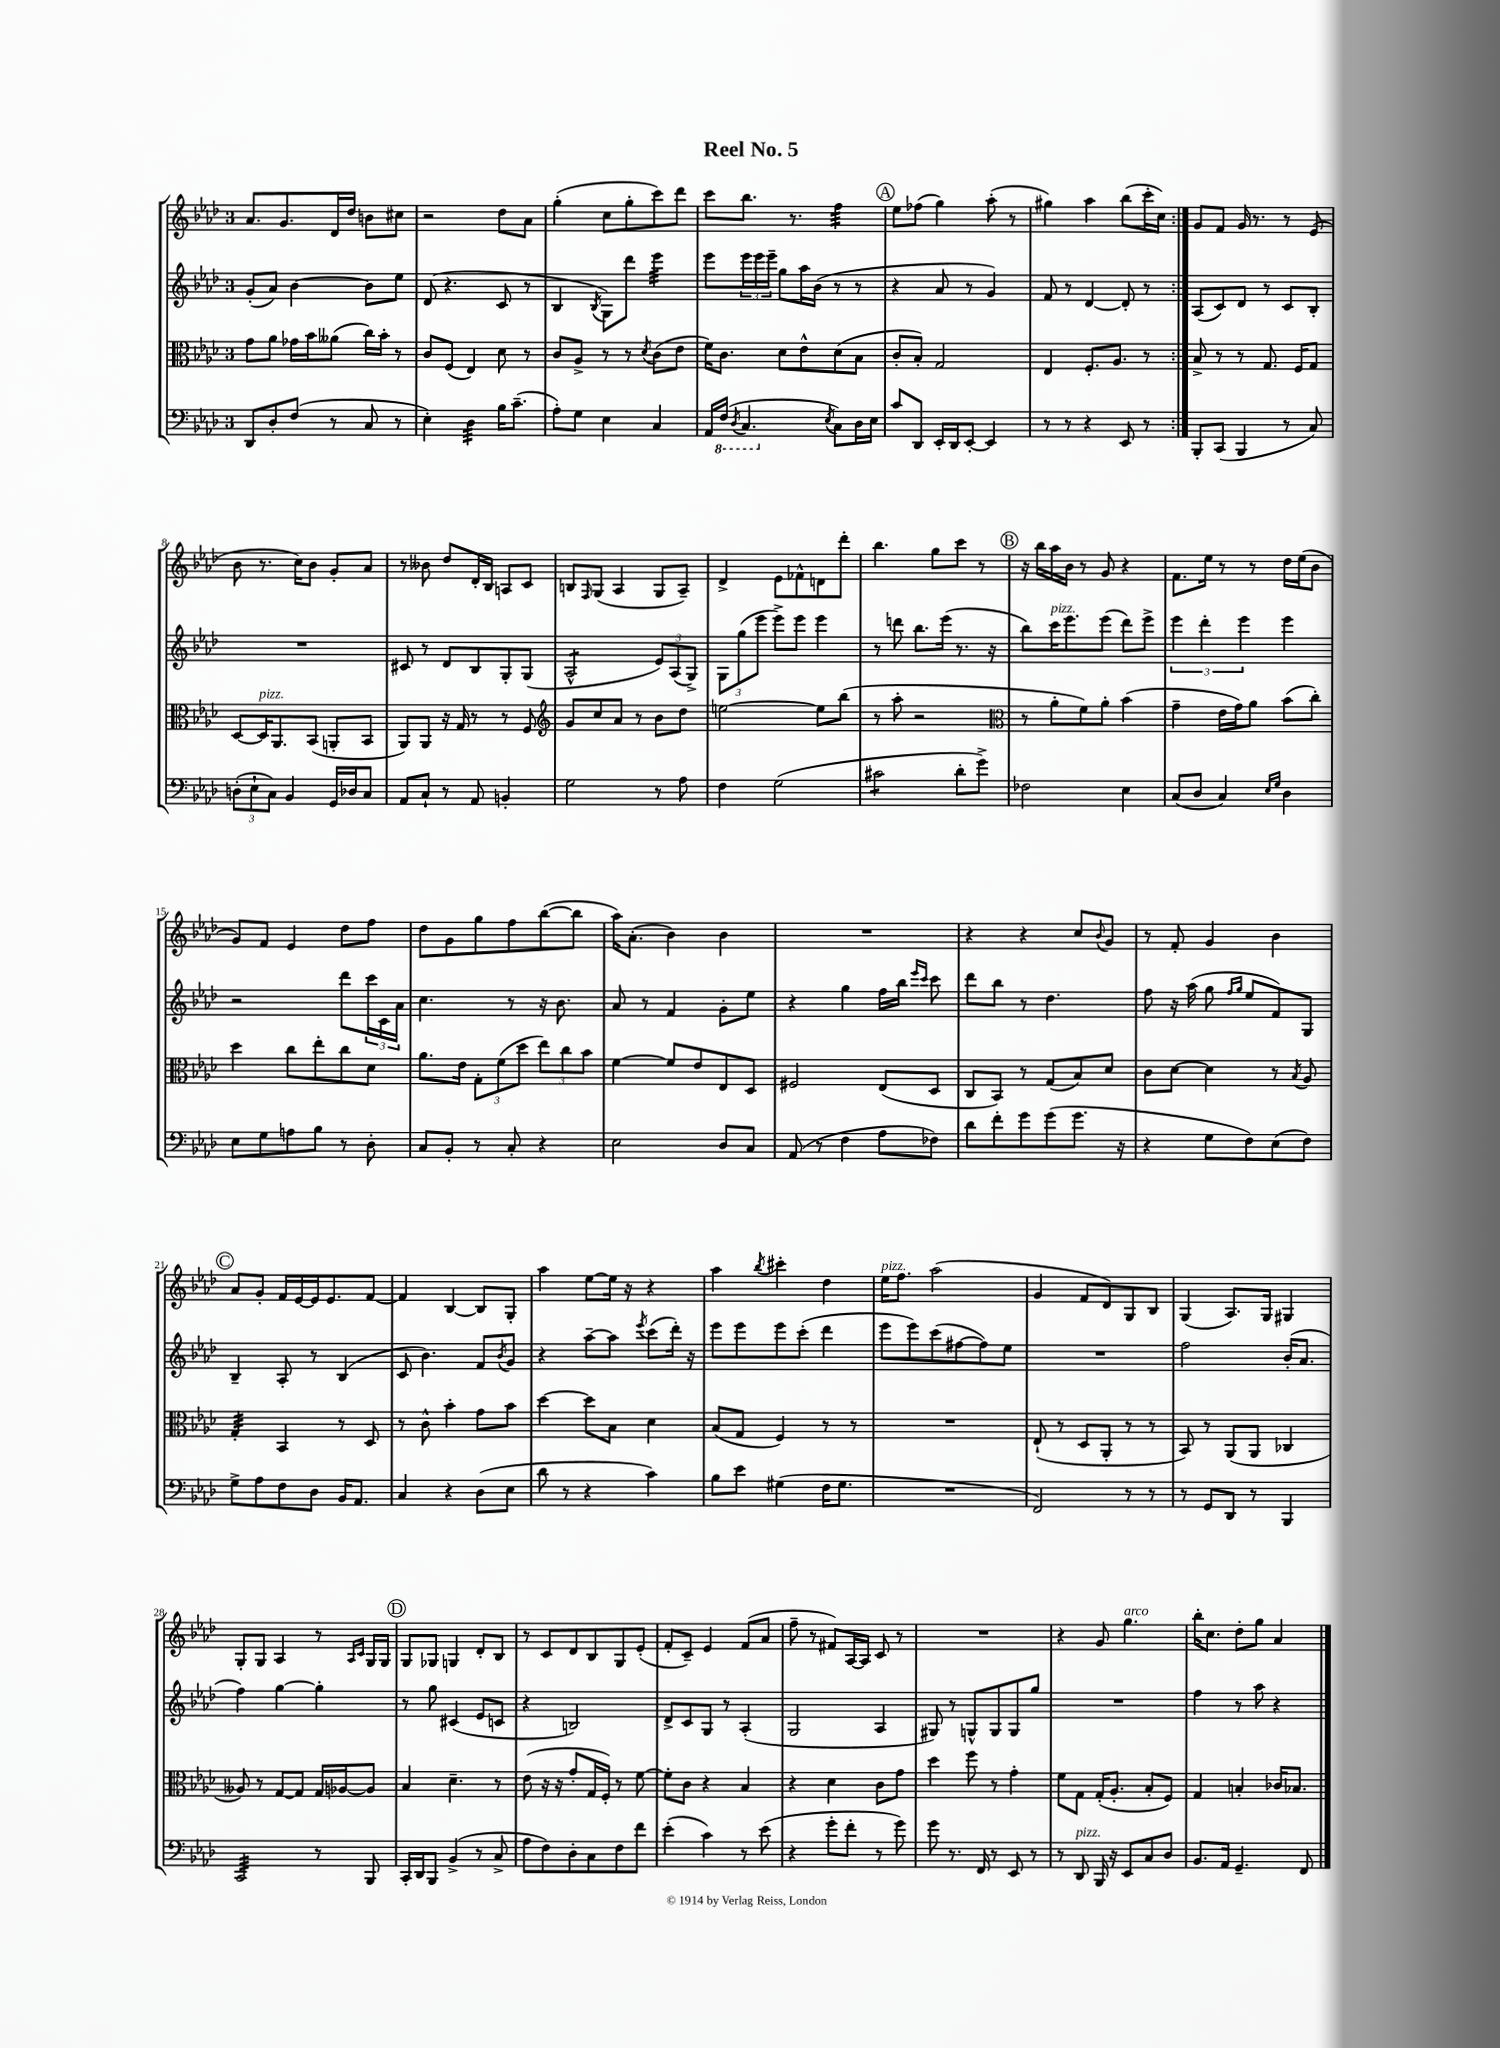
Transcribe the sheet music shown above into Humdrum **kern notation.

**kern	**kern	**kern	**kern
*staff4	*staff3	*staff2	*staff1
*clefF4	*clefC3	*clefG2	*clefG2
*k[b-e-a-d-]	*k[b-e-a-d-]	*k[b-e-a-d-]	*k[b-e-a-d-]
*M3/4	*M3/4	*M3/4	*M3/4
8DD-	8g	(8g'	8.a-
8D-'	8a-	8a-)	.
.	.	.	8.g
(8F	16g-	[4b-	.
.	16b-	.	.
8r	(8a--	.	16d-
.	.	.	16dd-
8C	16cc)	8b-]	8b
.	16b-'	.	.
8r	8r	8ee-	8cc#
=	=	=	=
4E-')	8c	(8d-	2r
.	(8F	4.r	.
4D-	4E-)	.	.
16B-	8d-	8c	8dd-
(8.c~	.	.	.
.	8r	8r	8a-
=	=	=	=
8A-')	8c	4B-	(4gg'
8G	8A-^	.	.
.	.	8qB-	.
4E-	8r	8G)	8cc
.	8r	8ddd-	8gg'
.	8qd-	.	.
4C	(8c	4eee-	8ccc)
.	8e-	.	8ddd-
=	=	=	=
16AA-	16f)	8eee-	8ccc
(16FF	8.c	.	.
8qDD-	.	.	.
4.CC	.	24eee-	8.bb-
.	.	24eee-	.
.	.	24eee-~	.
.	8d-	8gg	.
.	.	.	8.r
.	8e-^^	16aa-	.
.	.	(16b-	.
8qE-	.	.	.
8C)	(8d-	8r	4ff
16D-	8B-	8r	.
16E-	.	.	.
=	=	=	=
8c	8c'	4r	8ee-
8DD-	8B-')	.	(8ff-
16EE-'	2G	8a-	4gg)
16DD-	.	.	.
[8EE-'	.	8r	.
4EE-]	.	4g)	(8aa-'
.	.	.	8r
=	=	=	=
8r	4E-	8f	4gg#)
8r	.	8r	.
4r	8.F'	[4d-	4aa-
.	8.A-	.	.
8EE-	.	8d-']	(8bb-
8r	8r	8r	16ccc'
.	.	.	16cc)
=:|!	=:|!	=:|!	=:|!
8BBB-'	8B-^	(8A-	8g
(8CC	8r	8c)	8f
4BBB-	8r	8d-	16g
.	.	.	8.r
.	8.G	8r	.
8r	.	8c	8r
.	16F	.	.
8C)	8G	8B-'	(8e-
=	=	=	=
(12D'	[8D-	2.r	8b-
12E-`	.	.	.
.	16D-]	.	8.r
12C)	.	.	.
.	8.AA-	.	.
4BB-	.	.	.
.	.	.	16cc)
.	(8BB-	.	8b-
16GG	8AA'	.	8g'
16D-	.	.	.
8C	8BB-	.	8a-
=	=	=	=
8AA-	8AA-)	8c#	8r
8C`	8AA-	8r	8b--
8r	16r	8d-	8dd-
.	16G	.	.
8AA-	8r	8B-	16d-'
.	.	.	16B-
4BB'	8r	8G'	8A
.	8F	(8G	8c
=	=	=	=
*	*clefG2	*	*
2G	8g	2A-^^	8B
.	.	.	16qqF
.	8cc	.	(8G
.	8a-	.	4A-
.	8r	.	.
8r	8b-	12e-)	8G
.	.	(12A-	.
8A-	8dd-	.	8A-~)
.	.	12G^)	.
=	=	=	=
4F	[2ee	12G	4d-^
.	.	(12gg	.
.	.	12eee-	.
(2G	.	8eee-^)	8e-
.	.	8eee-	8f-^^
.	8ee]	4eee-	8d
.	(8bb-	.	8ddd-'
=	=	=	=
2c#	8r	8r	4.bb-
.	8aa-'	8ddd	.
.	2r	8.bb-	.
.	.	.	8gg
.	.	(16eee-	.
8d-'	.	8.r	8ccc
8g^)	.	.	8r
.	.	16r	.
=	=	=	=
*	*clefC3	*	*
2F-	8r	8bb-)	16r
.	.	.	16bb-
.	8a-'	16ccc	16aa-
.	.	8.eee-	16b-
.	8f)	.	8r
.	8a-'	(8eee-	8g
4E-	(4b-	8ddd-)	4r
.	.	8eee-^	.
=	=	=	=
(8C	4g~	6eee-	8.f
8D-	.	.	.
.	.	6ddd-'	.
.	.	.	16ee-
4C)	16e-	.	8r
.	16g)	.	.
.	.	6eee-	.
.	8a-	.	8r
16qqE-	.	.	.
16qqG	.	.	.
4D-	(8b-	4eee-	16dd-
.	.	.	(16ee-
.	8cc')	.	8b-
=	=	=	=
8E-	4dd-	2r	8g)
8G	.	.	8f
8A	8cc	.	4e-
8B-	8ee-'	.	.
8r	8cc	8ddd-	8dd-
8D-'	8d-	24ccc	8ff
.	.	24c	.
.	.	24a-	.
=	=	=	=
8C	8.a-	4.cc	8dd-
8BB-'	.	.	8g
.	16e-	.	.
8r	12G'	.	8gg
.	(12f	.	.
8C'	.	8r	8ff
.	12dd-	.	.
4r	12ee-)	16r	([8bb-
.	.	8.b-	.
.	12cc	.	.
.	.	.	8bb-]
.	12b-	.	.
=	=	=	=
2E-	[4f	8a-	16aa-)
.	.	.	(8.a-'
.	.	8r	.
.	8f]	4f	4b-)
.	8e-	.	.
8D-	8E-	8g'	4b-
8C	8D-	8ee-	.
=	=	=	=
(8AA-	2F#	4r	2.r
8r	.	.	.
4F	.	4gg	.
8A-	(8E-	16ff	.
.	.	16bb-	.
.	.	16qqeee-	.
.	.	16qqccc	.
8F-)	8D-	8ccc	.
=	=	=	=
8d-	8C	8ddd-	4r
8f'	8BB-)	8bb-	.
8g	8r	8r	4r
(8g	(8G	4.dd-	.
8.g	8B-)	.	8cc
.	.	.	8qqb-
.	8d-	.	8g
16r	.	.	.
=	=	=	=
4r	8c	8ff	8r
.	[8d-	16r	8f'
.	.	(16aa-	.
8G	4d-]	8gg	4g
.	.	16qqff	.
.	.	16qqgg	.
8F)	.	8ee-	.
(8E-	8r	8f)	4b-
.	8qB-	.	.
8F)	8A-	8G	.
=	=	=	=
8G^	4G'	4B-~	8a-
8A-	.	.	8g'
8F	4BB-	8A-'	16f
.	.	.	[16e-
8D-	.	8r	16e-]
.	.	.	8.e-
16BB-	8r	(4B-	.
8.AA-	.	.	.
.	8D-	.	[8f
=	=	=	=
4C	8r	8c	4f]
.	8c^^	4.b-)	.
4r	4b-'	.	[4B-
(8D-	8g	8f	8B-]
.	.	8qb-	.
8E-	8b-	8g	8G'
=	=	=	=
8d-	[4dd-	4r	4aa-
8r	.	.	.
4r	8dd-]	[8aa-~	[8ee-
.	8B-	8aa-]	16ee-]
.	.	.	16r
.	.	8qeee-	.
4c)	4d-	(8ccc	4r
.	.	16ddd-')	.
.	.	16r	.
=	=	=	=
8B-	(8B-	8eee-	4aa-
8e-	8G	8eee-	.
.	.	.	8qbb-
(4G#	4F)	8eee-	4ccc#'
.	.	(8ccc'	.
16F	8r	4ddd-	4dd-
8.G#	.	.	.
.	8r	.	.
=	=	=	=
2.r	2.r	8eee-	16ee-
.	.	.	8.ff
.	.	8eee-)	.
.	.	(8ccc	(2aa-
.	.	[8ff#	.
.	.	8ff#])	.
.	.	8ee-	.
=	=	=	=
2FF)	(8E-`	2.r	4g
.	8r	.	.
.	8D-	.	8f
.	8AA-'	.	8d-)
8r	8r	.	8G
8r	8r	.	8B-
=	=	=	=
8r	8BB-)	2ff	(4G
8GG	8r	.	.
8DD-	(8AA-	.	8.A-)
8r	8AA-	.	.
.	.	.	16G
4BBB-	4C-	(16b-'	4G#
.	.	8.a-	.
=	=	=	=
2CC	8A--)	4ff)	8G'
.	8r	.	8G
.	[8G	[4gg	4A-
.	8G]	.	.
8r	16G	4gg']	8r
.	[16A-	.	.
.	.	.	16qqA-
.	.	.	16qqc
8BBB-	8A-]	.	16G
.	.	.	16G
=	=	=	=
16CC'	4B-	8r	8G
16DD-	.	.	.
8BBB-	.	8gg	8G-
(4BB-^	4.d-~	(4c#	4G
8r	.	8e-	8d-'
8C^	8r	8c	8B-
=	=	=	=
8A-	(8e-	4r	8r
8F)	16r	.	8c
.	16r	.	.
8D-'	8g'	2B)	8d-
8C	16G	.	8B-
.	16F')	.	.
8F	8r	.	8G
8f	[8f	.	(8e-'
=	=	=	=
(4e-'	8f']	8d-^	8f'
.	8c	8c	8c~)
4c)	4r	8G	4e-
.	.	8r	.
8r	4B-	(4A-'	(8f
(8e-	.	.	8a-
=	=	=	=
4r	4r	2G	8ff~
.	.	.	8r
8g'	4d-	.	8f#)
8f'	.	.	[16A-
.	.	.	16A-]
8r	8c	4A-	8c
8g)	8g	.	8r
=	=	=	=
8g	4dd-	8G#)	2.r
8.r	.	8r	.
.	8ff	8G^^	.
16FF	.	.	.
8r	8r	8G	.
8EE-	4g'	8G	.
8r	.	8gg	.
=	=	=	=
8r	8f	2.r	4r
8DD-	8G	.	.
16BBB-	(16G'	.	8g
16r	8.A-'	.	.
8EE-	.	.	4.gg
8C	8B-'	.	.
8D-	8F)	.	.
=	=	=	=
8.BB-	4G	4ff	16bb-'
.	.	.	8.cc
16AA-	.	.	.
4.GG~	4B'	8r	8dd-'
.	.	8aa-	8gg
.	16c-	4r	4a-
.	8.B-	.	.
8FF	.	.	.
==	==	==	==
*-	*-	*-	*-
